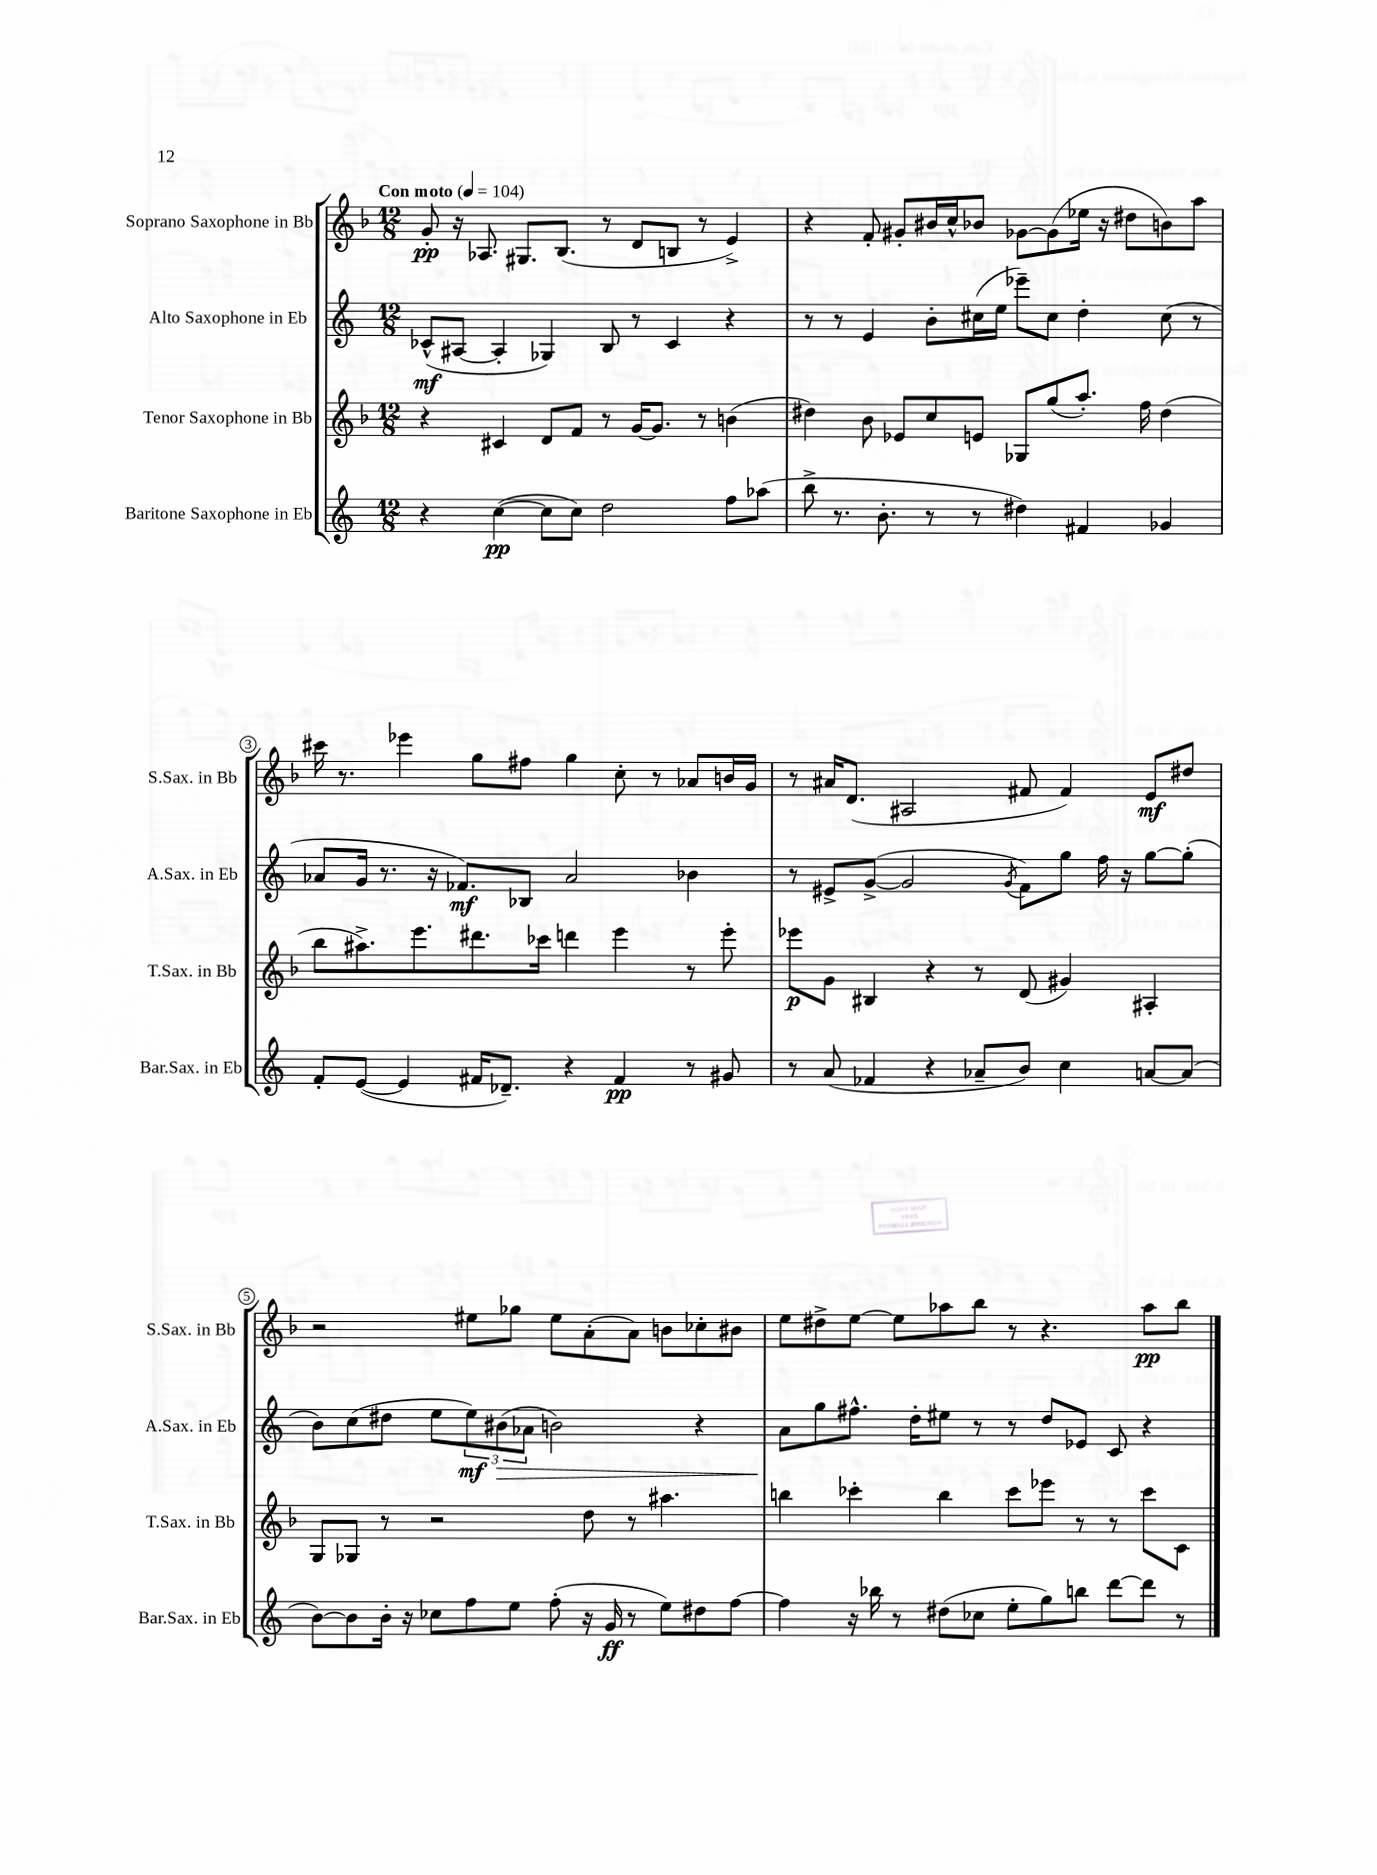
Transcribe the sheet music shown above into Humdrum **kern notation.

**kern	**dynam	**kern	**dynam	**kern	**dynam	**kern	**dynam
*part4	*part4	*part3	*part3	*part2	*part2	*part1	*part1
*staff4	*staff4	*staff3	*staff3	*staff2	*staff2	*staff1	*staff1
*I"Baritone Saxophone in Eb	*	*I"Tenor Saxophone in Bb	*	*I"Alto Saxophone in Eb	*	*I"Soprano Saxophone in Bb	*
*I'Bar.Sax. in Eb	*	*I'T.Sax. in Bb	*	*I'A.Sax. in Eb	*	*I'S.Sax. in Bb	*
*clefG2	*	*clefG2	*	*clefG2	*	*clefG2	*
*k[]	*	*k[b-]	*	*k[]	*	*k[b-]	*
*M12/8	*	*M12/8	*	*M12/8	*	*M12/8	*
*MM104	*	*MM104	*	*MM104	*	*MM104	*
=1	=1	=1	=1	=1	=1	=1	=1
!	!	!	!	!	!	!LO:TX:a:B:t=Con moto	!
4r	.	4r	.	(8c-X^^/L	mf	8g'/	pp
.	.	.	.	[8A#X/J	.	16r	.
.	.	.	.	.	.	8.A-X/	.
([4cc\	pp	4c#X/	.	4A#'/]	.	.	.
.	.	.	.	.	.	8.G#X/L	.
8cc\L]	.	8d/L	.	4G-X/)	.	.	.
.	.	.	.	.	.	(8.B-/J	.
8cc\J)	.	8f/J	.	.	.	.	.
2dd\	.	8r	.	8B/	.	8r	.
.	.	[16g/KL	.	8r	.	8d/L	.
.	.	8.g/J]	.	.	.	.	.
.	.	.	.	4c-/	.	8Bn/J	.
.	.	8r	.	.	.	8r	.
8ff\L	.	(4bn\	.	4r	.	4e^/)	.
(8aa-X\J	.	.	.	.	.	.	.
=2	=2	=2	=2	=2	=2	=2	=2
8bb^\	.	4dd#X\)	.	8r	.	4r	.
8.r	.	.	.	8r	.	.	.
.	.	8b-\	.	4e/	.	8f'/	.
8.b'\	.	.	.	.	.	.	.
.	.	8e-X/L	.	.	.	8g#X'/L	.
8r	.	8cc/	.	8b'\L	.	16b#X/L	.
.	.	.	.	.	.	16cc^^/J	.
8r	.	8en/J	.	(16cc#X\L	.	8b-X/J	.
.	.	.	.	16ee\JJ	.	.	.
4dd#X\)	.	8G-X/L	.	8eee-X~\L)	.	[8g-X\L	.
.	.	(8gg/	.	8cc#\J	.	(8g-\]	.
4f#X/	.	8.aa'/J)	.	4dd'\	.	16ee-X\Jk	.
.	.	.	.	.	.	16r	.
.	.	.	.	.	.	8dd#X\L	.
.	.	16ff\	.	.	.	.	.
4g-X/	.	(4dd#\	.	(8cc#\	.	8bn\)	.
.	.	.	.	8r	.	8aa\J	.
!!LO:LB:g=z
=3	=3	=3	=3	=3	=3	=3	=3
8f'/L	.	8bb-\L	.	8a-X/L	.	16ccc#X\	.
.	.	.	.	.	.	8.r	.
([8e/J	.	8.aa#X^\)	.	16g/Jk	.	.	.
.	.	.	.	8.r	.	.	.
4e/]	.	.	.	.	.	4eee-X\	.
.	.	8.eee\	.	.	.	.	.
.	.	.	.	16r	.	.	.
.	.	.	.	8.f-X/L)	mf	.	.
16f#X/KL	.	8.ddd#X\	.	.	.	8gg\L	.
8.d-X~/J)	.	.	.	.	.	.	.
.	.	.	.	8B-X/J	.	8ff#X\J	.
.	.	16ccc-X\Jk	.	.	.	.	.
4r	.	4dddn\	.	2a-/	.	4gg\	.
4f#/	pp	4eee\	.	.	.	8cc'\	.
.	.	.	.	.	.	8r	.
8r	.	8r	.	4b-X\	.	8a-X/L	.
8g#X/	.	8eee'\	.	.	.	16bn/L	.
.	.	.	.	.	.	16g/JJ	.
=4	=4	=4	=4	=4	=4	=4	=4
8r	.	8eee-X\L	p	8r	.	8r	.
(8a/	.	8g\J	.	8e#X^/L	.	16a#X/KL	.
.	.	.	.	.	.	(8.d/J	.
4f-X/	.	4B#X/	.	([8g^/J	.	.	.
.	.	.	.	2g/]	.	2A#X/	.
4r	.	4r	.	.	.	.	.
8a-X~/L	.	8r	.	.	.	.	.
.	.	.	.	8qg/	.	.	.
8b/J)	.	(8d/	.	8f\L)	.	8f#X/	.
4cc\	.	4g#X/)	.	8gg\J	.	4f#/)	.
.	.	.	.	16ff\	.	.	.
.	.	.	.	16r	.	.	.
[8an/L	.	4A#X'/	.	[8gg\L	.	8e/L	mf
(8a/J]	.	.	.	(8gg'\J]	.	8dd#X/J	.
!!LO:LB:g=z
=5	=5	=5	=5	=5	=5	=5	=5
[8b\L)	.	8G/L	.	8b\L)	.	2r	.
8b\]	.	8G-X/J	.	(8cc\	.	.	.
16b'\Jk	.	8r	.	8dd#X\J	.	.	.
16r	.	.	.	.	.	.	.
8cc-X\L	.	2r	.	8ee\L	.	.	.
8ff\	.	.	.	12ee\)	mf	8ee#X\L	.
!	!	!	!	!	!LO:HP:b	!	!
.	.	.	.	(12b#X\	>	.	.
8ee\J	.	.	.	.	.	8gg-X\J	.
.	.	.	.	12a-X\J	.	.	.
(8ff'\	.	.	.	2bn\)	.	8ee#\L	.
16r	.	8dd\	.	.	.	(8a'\	.
16g/	ff	.	.	.	.	.	.
8r	.	8r	.	.	.	8a\J)	.
8ee\L)	.	4.aa#X\	.	.	.	8bn\L	.
8dd#X\	.	.	.	4r	.	8cc-X'\	.
[8ff\J	.	.	.	.	.	8b#X\J	.
=6	=6	=6	=6	=6	=6	=6	=6
4ff\]	.	4bbn\	.	8a\L	.	8ee\L	.
.	.	.	.	8gg\	]	8dd#X^\	.
16r	.	4ccc-X'\	.	8.ff#X^^\J	.	[8ee\J	.
16bb-X\	.	.	.	.	.	.	.
8r	.	.	.	.	.	8ee\L]	.
.	.	.	.	16dd'\KL	.	.	.
(8dd#X\L	.	4bb\	.	8ee#X\J	.	8aa-X\	.
8cc-X\J	.	.	.	8r	.	8bb-\J	.
8ee'\L	.	8ccc-\L	.	8r	.	8r	.
8gg\)	.	8eee-X\J	.	8dd/L	.	4.r	.
8bbn\J	.	8r	.	8e-X/J	.	.	.
[8ddd\L	.	8r	.	8c/	.	.	.
8ddd\J]	.	8ccc-\L	.	4r	.	8aa-\L	pp
8r	.	8c\J	.	.	.	8bb-\J	.
==	==	==	==	==	==	==	==
*-	*-	*-	*-	*-	*-	*-	*-
